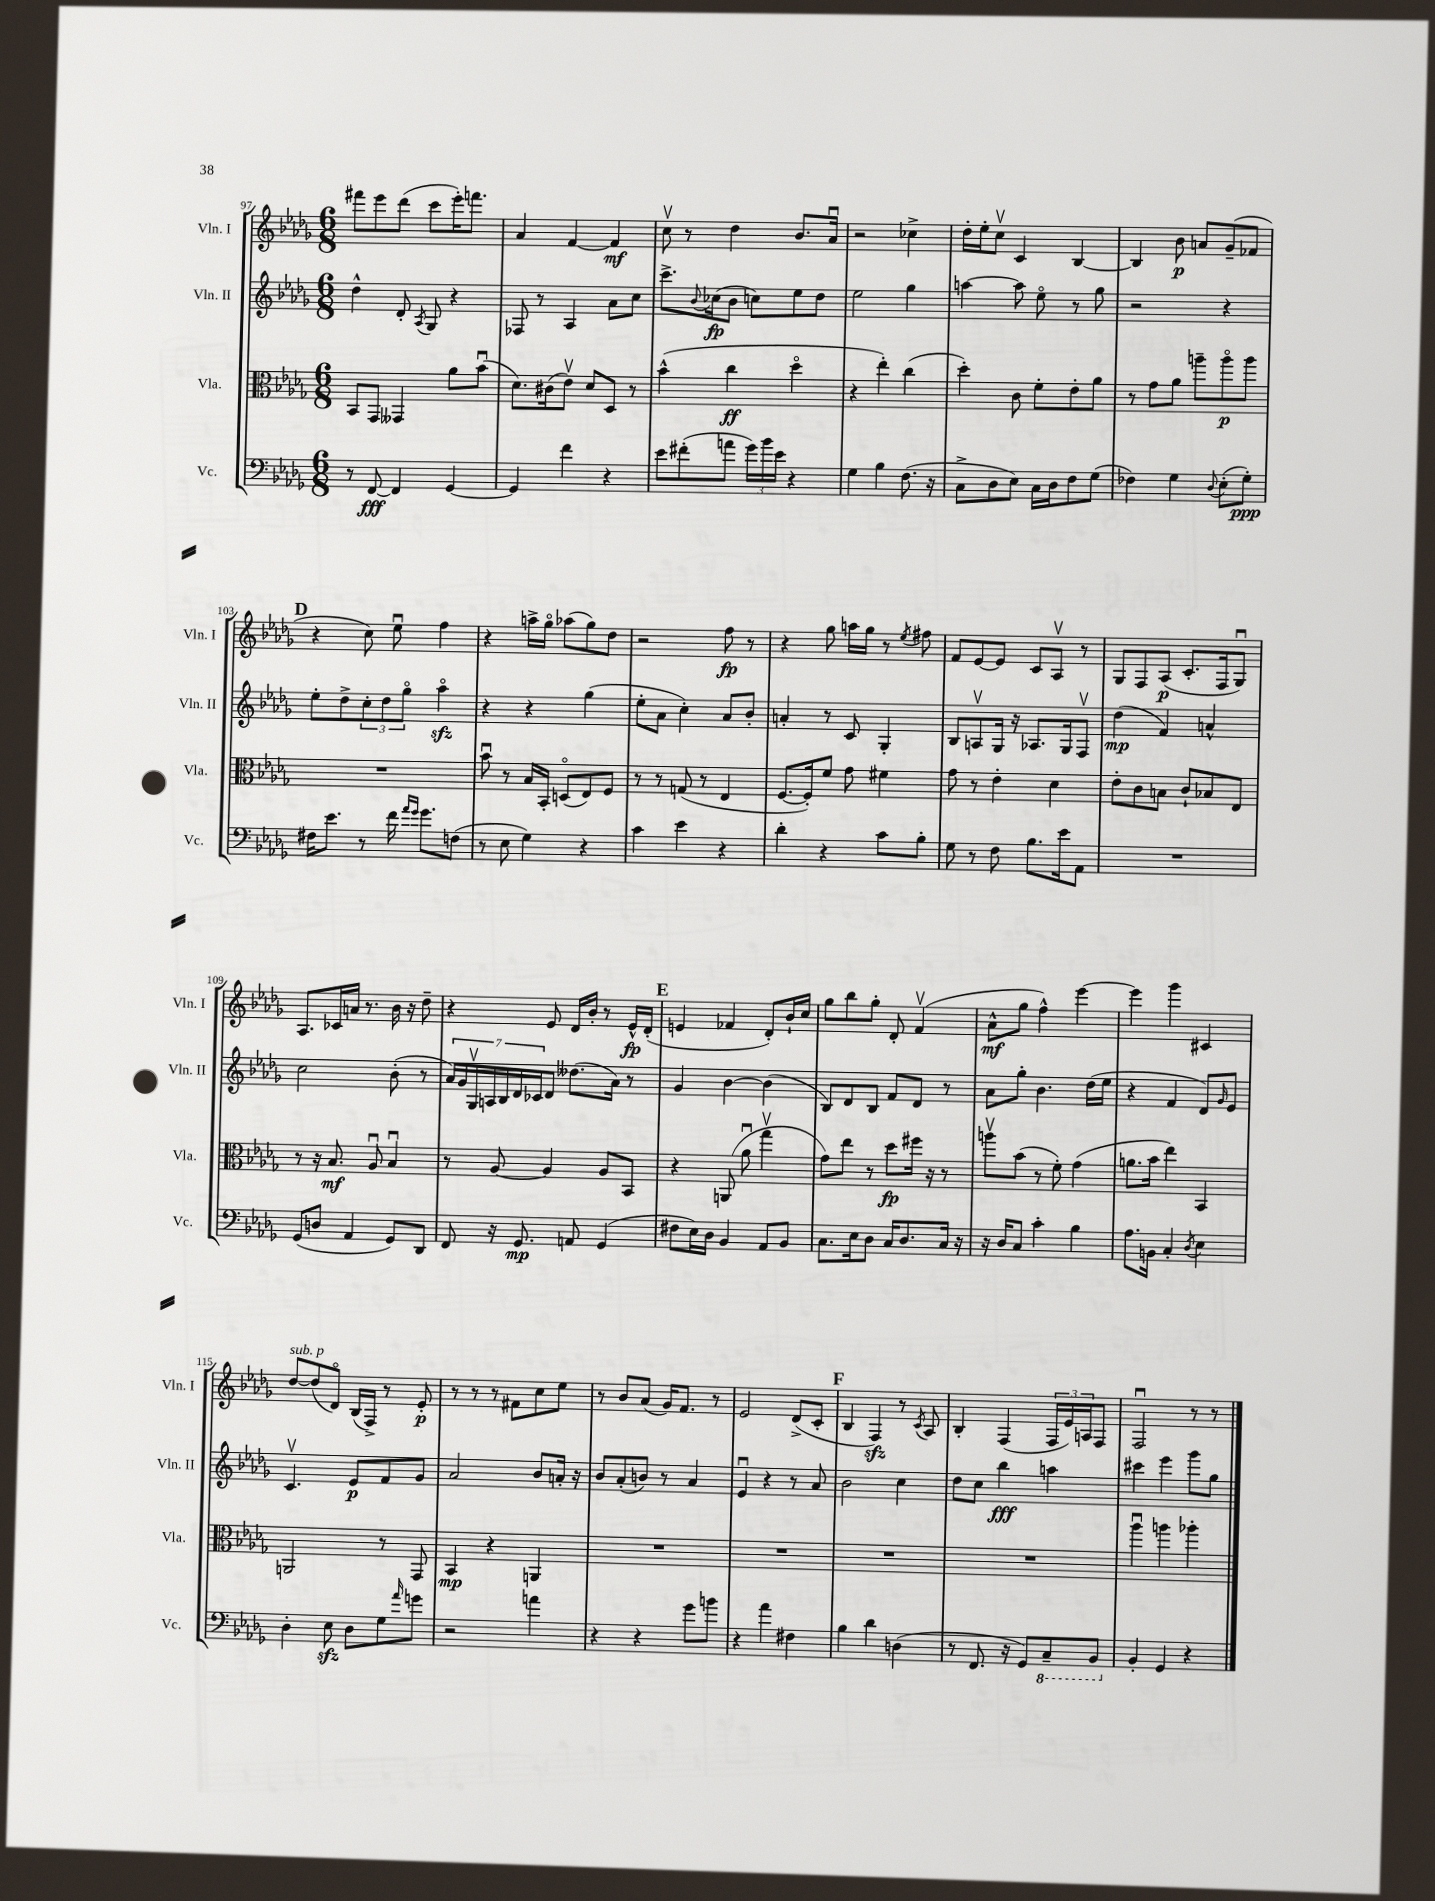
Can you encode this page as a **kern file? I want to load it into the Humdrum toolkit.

**kern	**kern	**kern	**kern
*staff4	*staff3	*staff2	*staff1
*clefF4	*clefC3	*clefG2	*clefG2
*k[b-e-a-d-g-]	*k[b-e-a-d-g-]	*k[b-e-a-d-g-]	*k[b-e-a-d-g-]
*M6/8	*M6/8	*M6/8	*M6/8
8r	8BB-	4dd-^^	8fff#
[8FF	8GG-	.	8eee-
4FF]	4GG--	8d-'	(8ddd-
.	.	8qA-	.
.	.	8G-	8ccc
[4GG-	8a-	4r	16eee-')
.	.	.	8.fff
.	(8b-u	.	.
=	=	=	=
4GG-]	8.d-)	8F-	4a-
.	.	8r	.
.	(16c#	.	.
4f	8e-v)	4A-	[4f
.	8d-	.	.
4r	8D-	8a-	4f]
.	8r	8cc	.
=	=	=	=
8e-	(4b-^^	8.ccc^	8ccv
(8f#'	.	.	8r
.	.	8qqb-	.
.	.	(16cc-	.
8a	4cc	8b-	4dd-
24g-)	.	8cc)	.
24b-	.	.	.
24e-	.	.	.
4r	4dd-o	8ee-	8.b-
.	.	8dd-	.
.	.	.	16a-u
=	=	=	=
4G-	4r	2ee-	2r
4B-	4ee-')	.	.
(8.F	(4cc	4gg-	4cc-^
16r	.	.	.
=	=	=	=
8C^	4dd-')	[4aa	16dd-'
.	.	.	16ee-'
8D-	.	.	8ccv
8E-)	8c	8aa]	4c
16C	8f'	8ee-o	.
16D-	.	.	.
8F	8e-'	8r	[4B-
(8G-	8a-	8gg-	.
=	=	=	=
4F-)	8r	2r	4B-]
.	8g-	.	.
4G-	8a-	.	8b-
.	8aa~	.	8a
8qqD-	.	.	.
(8E-'	8aao	4r	(8g-~
8G-')	8aa	.	8f-
=	=	=	=
16F#	2.r	8ee-'	4r
8.e-	.	.	.
.	.	8dd-^	.
8r	.	12cc'	8cc)
.	.	12dd-	.
16f	.	.	8ee-u
.	.	12gg-o	.
16qqa-	.	.	.
16qqg-	.	.	.
8.g-	.	.	.
.	.	4aa-o	4ff
(8F	.	.	.
=	=	=	=
8r	8b-u	4r	4r
8E-	8r	.	.
4G-)	16B-	4r	16aa^
.	16BB-'	.	16gg-o
.	(8Do	.	(8aa-
4r	8E-)	(4gg-	8gg-)
.	8F	.	8dd-
=	=	=	=
4c	8r	8ee-'	2r
.	8r	8a-	.
4e-	(8G	4cc')	.
.	8r	.	.
4r	4E-	8a-	8ff
.	.	8b-'	8r
=	=	=	=
4d-'	[8.F	4a'	4r
.	16F'])	.	.
4r	8f	8r	8gg-
.	8g-	8c	16aa
.	.	.	16gg-
8c	4f#	4G-'	8r
.	.	.	8qee-
8B-'	.	.	8ff#
=	=	=	=
8G-	8g-	8B-	8f
8r	8r	8Av	[8e-
8F	4e-'	16G-	8e-]
.	.	16r	.
8.B-	.	8.A-	8c
.	4d-	.	8A-v
16e-	.	16G-	.
8AA-	.	8Fv	8r
=	=	=	=
2.r	8e-'	(4dd-	8G-
.	8c	.	8F
.	8B	4f)	(8A-
.	8c`	.	8.c'
.	8B-	4a^^	.
.	.	.	16F
.	8E-	.	8G-u)
=	=	=	=
(8GG-	8r	2cc	8.A-
8D	16r	.	.
.	8.B-	.	16c-
4AA-	.	.	16a
.	.	.	8.r
.	8A-u	.	.
8GG-)	4B-u	(8b-'	16b-
.	.	.	16r
8DD-	.	8r	8dd-~
=	=	=	=
8FF	8r	28a-)	4r
.	.	28g-	.
.	.	28G-v	.
.	.	28A	.
16r	[8A-	.	.
.	.	28B-	.
.	.	28d-	.
8.GG-	.	.	.
.	.	28c-	.
.	4A-]	8d-	8e-
8AA	.	(8.dd--	16d-
.	.	.	16b-'
(4GG-	8A-	.	8r
.	.	16a-)	.
.	8BB-	8r	16e-^^
.	.	.	(16d-'
=	=	=	=
8F#	4r	4g-	4e
16E-)	.	.	.
16D-	.	.	.
4BB-	(8AA	[4b-	4f-
.	8a-u	.	.
8AA-	4gg-v	(4b-]	8d-')
8BB-	.	.	16b-`
.	.	.	16cc
=	=	=	=
8.C	8g-)	8B-)	8gg-
.	8ee-	8d-	8bb-
16E-	.	.	.
8D-	8r	8B-	8gg-'
16C	8dd-	8f	8d-'
8.D-	.	.	.
.	16ff#	8d-	(4fv
.	16r	.	.
16C	8r	8r	.
16r	.	.	.
=	=	=	=
16r	8aav	8a-	8a-^^
16D-	.	.	.
8C	(8b-	8gg-'	8gg-
4c'	8r	4.b-	4ff^^)
.	8f')	.	.
4B-	(4g-	.	[4eee-
.	.	(16dd-	.
.	.	16ee-	.
=	=	=	=
8.A-	8.a	4r	4eee-]
16BB	16b-	.	.
4C'	4ee-)	4f	4ggg-
8qD-	.	.	.
4E-	4BB-	8d-)	4c#
.	.	16qqg-	.
.	.	8e-	.
=	=	=	=
4D-'	2AA	4.cv	[8dd-
.	.	.	(8dd-]
8E-	.	.	8d-o)
8D-	.	8e-	(16B-
.	.	.	16F^)
8G-	8r	8f	8r
16qqa-	.	.	.
8g	8GG-	8g-	8e-'
=	=	=	=
2r	4BB-	2a-	8r
.	.	.	8r
.	4r	.	8r
.	.	.	8f#
4a	4AA	8b-	8cc
.	.	16a'	8ee-
.	.	16r	.
=	=	=	=
4r	2.r	8b-	8r
.	.	(8a-'	8b-
4r	.	8b)	(8a-
.	.	8r	16g-)
.	.	.	8.f
8g-	.	4a-	.
8b	.	.	8r
=	=	=	=
4r	2.r	4e-u	2e-
4a-	.	4r	.
4F#	.	8r	(8d-^
.	.	8a-	8c'
=	=	=	=
4B-	2.r	2b-	4B-
4d-	.	.	4F)
(4D	.	4cc	8r
.	.	.	8qc
.	.	.	8A-
=	=	=	=
8r	2.r	8dd-	4B-'
8.FF	.	8cc	.
.	.	4bb-	(4F
16r	.	.	.
8GG-)	.	.	.
8CC~	.	4aa	24F
.	.	.	24e-)
.	.	.	24A
8BBB-	.	.	8F
=	=	=	=
4BB-'	4aa-u	4ccc#	2Fu
4GG-	4aa	4eee-	.
4r	4aa-'	8ggg-	8r
.	.	8gg-	8r
==	==	==	==
*-	*-	*-	*-
